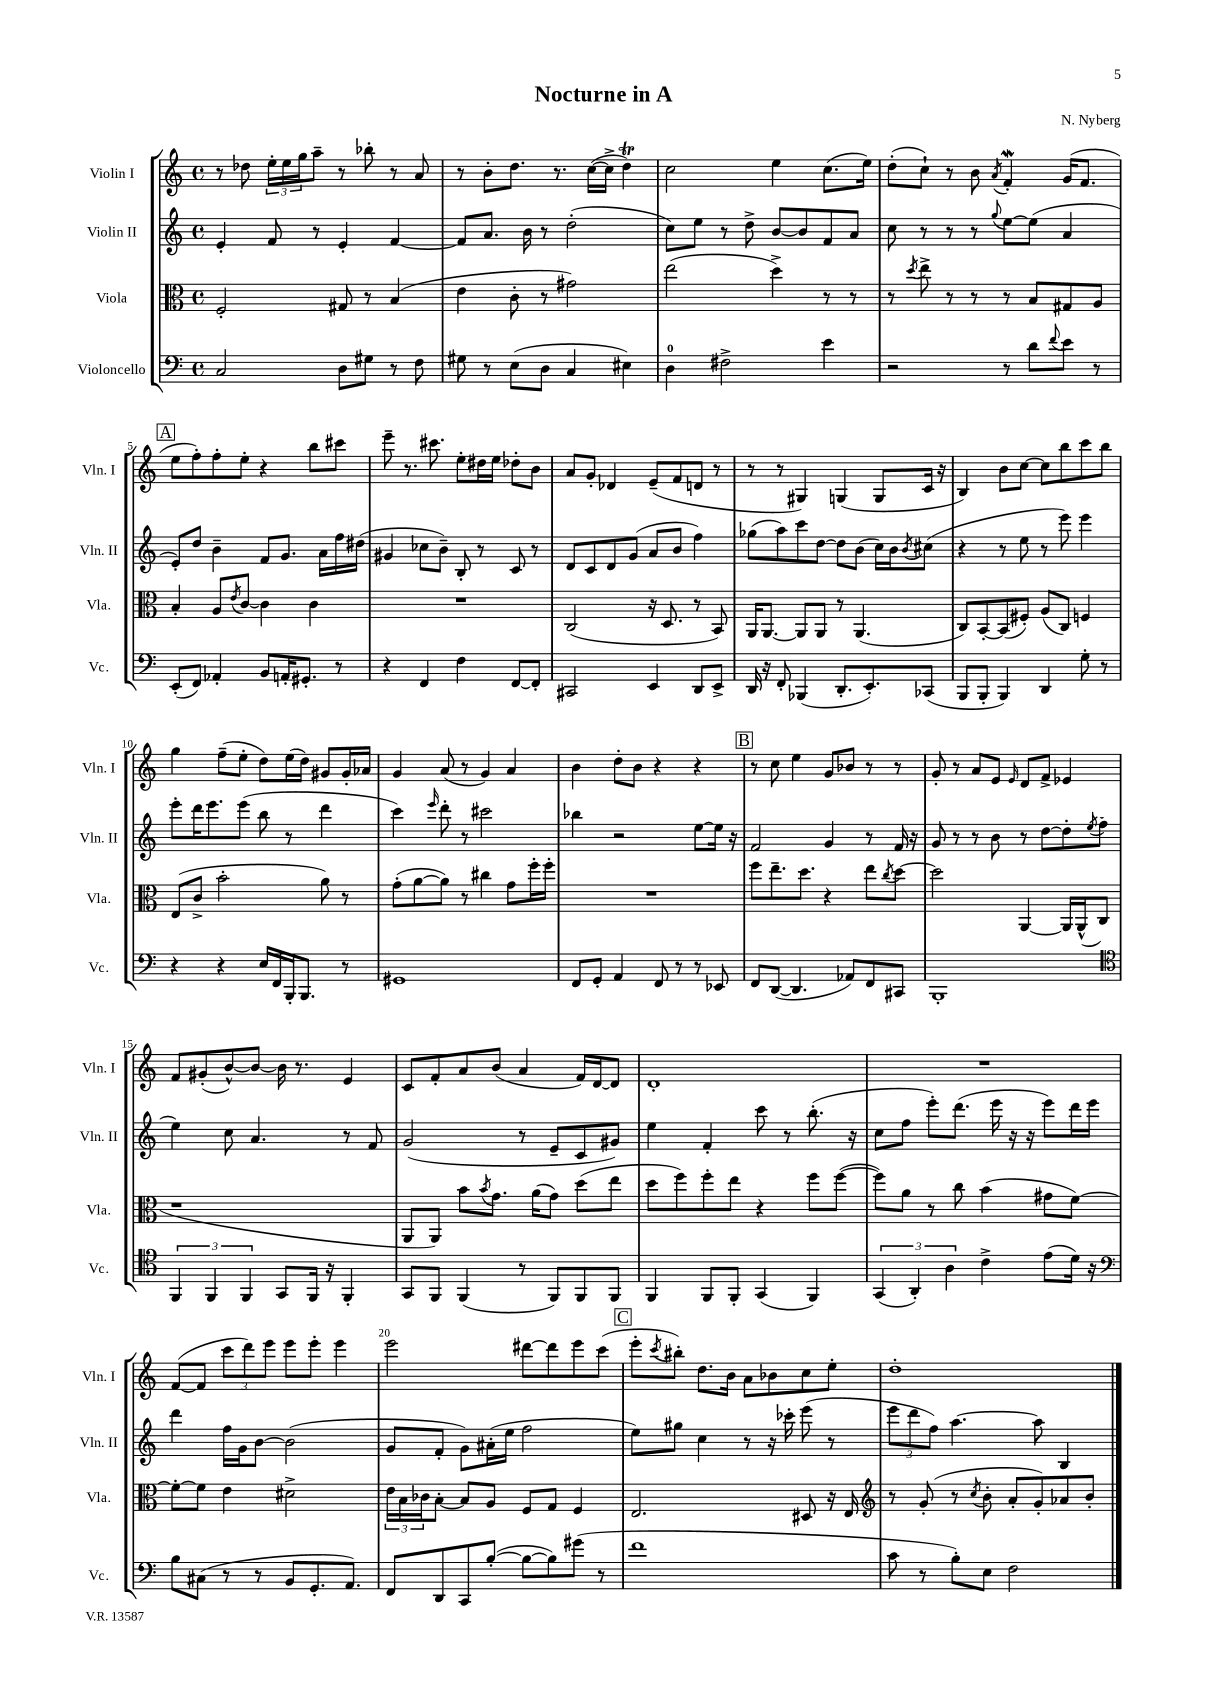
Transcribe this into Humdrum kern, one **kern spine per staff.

**kern	**kern	**kern	**kern
*part4	*part3	*part2	*part1
*staff4	*staff3	*staff2	*staff1
*I"Violoncello	*I"Viola	*I"Violin II	*I"Violin I
*I'Vc.	*I'Vla.	*I'Vln. II	*I'Vln. I
*clefF4	*clefC3	*clefG2	*clefG2
*k[]	*k[]	*k[]	*k[]
*M4/4	*M4/4	*M4/4	*M4/4
*met(c)	*met(c)	*met(c)	*met(c)
=1	=1	=1	=1
2C/	2F'/	4e'/	8r
.	.	.	8dd-X\
.	.	8f/	24ee'\LL
.	.	.	24ee\
.	.	.	24gg\J
.	.	8r	8aa~\J
8D\L	8G#X/	4e'/	8r
8G#X\J	8r	.	8bb-X'\
8r	(4B/	[4f/	8r
8F\	.	.	8a/
=2	=2	=2	=2
8G#X\	4e\	8f/L]	8r
8r	.	8.a/J	8b'\L
(8E\L	8c'\	.	8.dd\J
.	.	16b\	.
8D\J	8r	8r	.
.	.	.	8.r
4C/	2g#X\)	(2dd'\	.
.	.	.	([16cc\LL
.	.	.	16cc^\JJ]
4E#X\)	.	.	4ddT\)
=3	=3	=3	=3
4D\	(2ee\	8cc\L)	2cc\
.	.	8ee\J	.
2F#X^\	.	8r	.
.	.	8dd^\	.
.	4dd^\)	[8b/L	4ee\
.	.	8b/]	.
4e\	8r	8f/	(8.cc\L
.	8r	8a/J	.
.	.	.	16ee\Jk)
=4	=4	=4	=4
2r	8r	8cc\	(8dd'\L
.	8qdd/	.	.
.	8ee^\	8r	8cc`\J)
.	8r	8r	8r
.	8r	8r	8b\
.	.	8qqgg/	8qa/
8r	8r	[8ee\L	4fw'/
8d\L	8B/L	(8ee\J]	.
8qqf/	.	.	.
8e\J	8G#X/	4a/	(16g/KL
.	.	.	8.f/J
8r	8A/J	.	.
!!LO:LB:g=z
!!LO:REH:place=s1:t=A
=5	=5	=5	=5
(8EE'/L	4B'/	8e'/L)	8ee\L
8FF/J)	.	8dd/J	8ff'\)
4AA-X'/	8A/L	4b~\	8ff'\
.	8qe/	.	.
.	[8c/J	.	8ee'\J
8BB/L	4c\]	8f/L	4r
16AAn'/K	.	8.g/J	.
8.GG#X'/J	.	.	.
.	4c\	.	8bb\L
.	.	16a\LL	.
8r	.	16ff\	8ccc#X\J
.	.	(16dd#X\JJ	.
=6	=6	=6	=6
4r	1r	4g#X/	8eee~\
.	.	.	8.r
4FF/	.	8cc-X\L	.
.	.	.	8.ccc#X\
.	.	8b~\J)	.
4F\	.	8B'/	8ee'\L
.	.	8r	16dd#X\L
.	.	.	16ee\JJ
[8FF/L	.	8c/	8dd-X'\L
8FF'/J]	.	8r	8b\J
=7	=7	=7	=7
2CC#X/	(2C/	8d/L	8a/L
.	.	8c/	8g'/J
.	.	8d/	4d-X/
.	.	(8g/J	.
4EE/	16r	8a/L	(8e~/L
.	8.D/	.	.
.	.	8b/J	8f/
8DD/L	8r	4ff\)	8dn/J
8EE^/J	8BB/)	.	8r
=8	=8	=8	=8
16DD/	16AA/KL	(8gg-X\L	8r
16r	[8.AA/J	.	.
8FF'/	.	8aa\)	8r
(4BBB-X/	8AA/L]	8ccc\	4G#X/)
.	8AA/J	[8dd\J	.
8.DD'/L	8r	8dd\L]	(4Gn/
.	(4.AA/	(8b\J	.
8.EE'/)	.	.	.
.	.	16cc\LL)	8G/L
.	.	16b\J	.
.	.	8qb/	.
(8CC-X/J	.	(8cc#X\J	16c/Jk
.	.	.	16r
=9	=9	=9	=9
8BBB/L	8C/L)	4r	4B/)
8BBB'/J	[8BB'/	.	.
4BBB/)	(8BB/]	8r	8b\L
.	8F#X'/J)	8ee\	[8cc\J
4DD/	(8A/L	8r	8cc\L]
.	8C/J)	8eee\)	8bb\
8G'\	4Fn/	4eee\	8ccc\
8r	.	.	8bb\J
!!LO:LB:g=z
=10	=10	=10	=10
4r	(8E/L	8eee'\L	4gg\
.	8c^/J	16ddd\K	.
.	.	8.eee\	.
4r	2b'\	.	(8ff~\L
.	.	(8eee\J	8ee'\J
16E/LL	.	8bb\	8dd\L)
16FF/	.	.	.
16BBB'/J	.	8r	(16ee\L
8.BBB/J	.	.	16dd\JJ)
.	8a\)	4ddd\	8g#X/L
8r	8r	.	16g#'/L
.	.	.	16a-X/JJ
=11	=11	=11	=11
1GG#X	(8g'\L	4ccc\)	4g/
.	[8a\	.	.
.	.	16qqeee/	.
.	8a\J])	8ddd'\	(8a/
.	8r	8r	8r
.	4cc#X\	2ccc#X\	4g/)
.	8g\L	.	4a/
.	16ff'\L	.	.
.	16ff'\JJ	.	.
=12	=12	=12	=12
8FF/L	1r	4bb-X\	4b\
8GG'/J	.	.	.
4AA/	.	2r	8dd'\L
.	.	.	8b\J
8FF/	.	.	4r
8r	.	.	.
8r	.	[8ee\L	4r
8EE-X/	.	16ee\Jk]	.
.	.	16r	.
!!LO:REH:place=s1:t=B
=13	=13	=13	=13
8FF/L	8ff\L	2f/	8r
([8DD/J	8.ee~\	.	8cc\
4.DD/]	.	.	4ee\
.	8.dd\J	.	.
.	4r	4g/	8g/L
8AA-X/L)	.	.	8b-X/J
8FF/	8ee\L	8r	8r
.	8qcc/	.	.
8CC#X/J	[8dd\J	16f/	8r
.	.	16r	.
=14	=14	=14	=14
1BBB'	2dd\]	8g/	8g'/
.	.	8r	8r
.	.	8r	8a/L
.	.	8b\	8e/J
.	.	.	16qqe/
.	[4AA/	8r	8d/L
.	.	[8dd\L	8f^/J
.	16AA/LL]	8dd'\]	4e-X/
.	(16AA^^/J	.	.
.	.	8qee/	.
.	8C/J	(8ff\J	.
!!LO:LB:g=z
=15	=15	=15	=15
*clefC4	*	*	*
6FF/	1r	4ee\)	8f/L
.	.	.	(8g#X'/
6FF/	.	.	.
.	.	8cc\	[8b^^/)
6FF/	.	.	.
.	.	4.a/	8b/J_
8GG/L	.	.	16b\]
.	.	.	8.r
16FF/Jk	.	.	.
16r	.	.	.
4FF'/	.	8r	4e/
.	.	8f/	.
=16	=16	=16	=16
8GG/L	8AA/L	(2g/	8c/L
8FF/J	8AA/J)	.	8f'/
(4FF/	8b\L	.	8a/
.	8qb/	.	.
.	8.g\J	.	(8b/J
8r	.	8r	4a/
.	(16a\KL	.	.
8FF/L)	8g\J)	8e~/L	.
8FF/	(8dd\L	8c/	16f/LL)
.	.	.	[16d/J
8FF/J	8ee\J	8g#X/J)	8d/J]
=17	=17	=17	=17
4FF/	8dd\L	4ee\	1d'
.	8ff\)	.	.
8FF/L	8ff'\	4f'/	.
8FF'/J	8ee\J	.	.
(4GG/	4r	8ccc\	.
.	.	8r	.
4FF/)	8ff\L	(8.bb'\	.
.	([8ff\J	.	.
.	.	16r	.
=18	=18	=18	=18
(6GG/	8ff\L])	8cc\L	1r
.	8a\J	8ff\J	.
6AA'/)	.	.	.
.	8r	8eee'\L)	.
6A\	.	.	.
.	8cc\	(8.ddd\J	.
4c^\	(4b\	.	.
.	.	16eee\	.
.	.	16r	.
.	.	16r	.
(8e\L	8g#X\L	8eee\L)	.
16d\Jk)	[8f\J)	16ddd\L	.
16r	.	16eee\JJ	.
!!LO:LB:g=z
=19	=19	=19	=19
*clefF4	*	*	*
8B\L	8f'\L_	4ddd\	([8f/L
(8C#X\J	8f\J]	.	8f/J]
8r	4e\	16ff\LL	12ccc\L
.	.	16g\J	.
.	.	.	12ddd\)
8r	.	[8b\J	.
.	.	.	12eee\J
8BB/L	2d#X^\	(2b\]	8eee\L
8.GG'/	.	.	8eee'\J
.	.	.	4eee\
8.AA/J)	.	.	.
=20	=20	=20	=20
8FF/L	24e\LL	8g/L	2eee\
.	24B\	.	.
.	24c-X\J	.	.
8DD/	[8B'\J	8f'/J	.
8CC/	8B/L]	8g\L)	.
([8B'/J	8A/J	(16a#X'\L	.
.	.	16ee\JJ	.
8B\L_	8F/L	2ff\	[8ddd#X\L
8B\])	8G/J	.	8ddd#\]
(8g#X\J	4F/	.	8eee\
8r	.	.	(8ccc\J
!!LO:REH:place=s1:t=C
=21	=21	=21	=21
1f	2.E/	8ee\L)	8eee'\L
.	.	.	8qccc/
.	.	8gg#X\J	8bb#X'\J)
.	.	4cc\	8.dd\L
.	.	.	16b\Jk
.	.	8r	8a\L
.	.	16r	8b-X\
.	.	16ccc-X'\	.
.	8D#X/	(8eee\	8cc\
.	16r	8r	8ee'\J
.	16E/	.	.
=22	=22	=22	=22
*	*clefG2	*	*
8c\	8r	12eee\L	1dd'
.	.	12ddd\	.
8r	(8g'/	.	.
.	.	12ff\J)	.
8B'\L)	8r	[4.aa\	.
.	8qcc/	.	.
8E\J	8b'\	.	.
2F\	8a'/L	.	.
.	8g'/)	8aa\]	.
.	8a-X/	4B/	.
.	8b'/J	.	.
==	==	==	==
*-	*-	*-	*-
